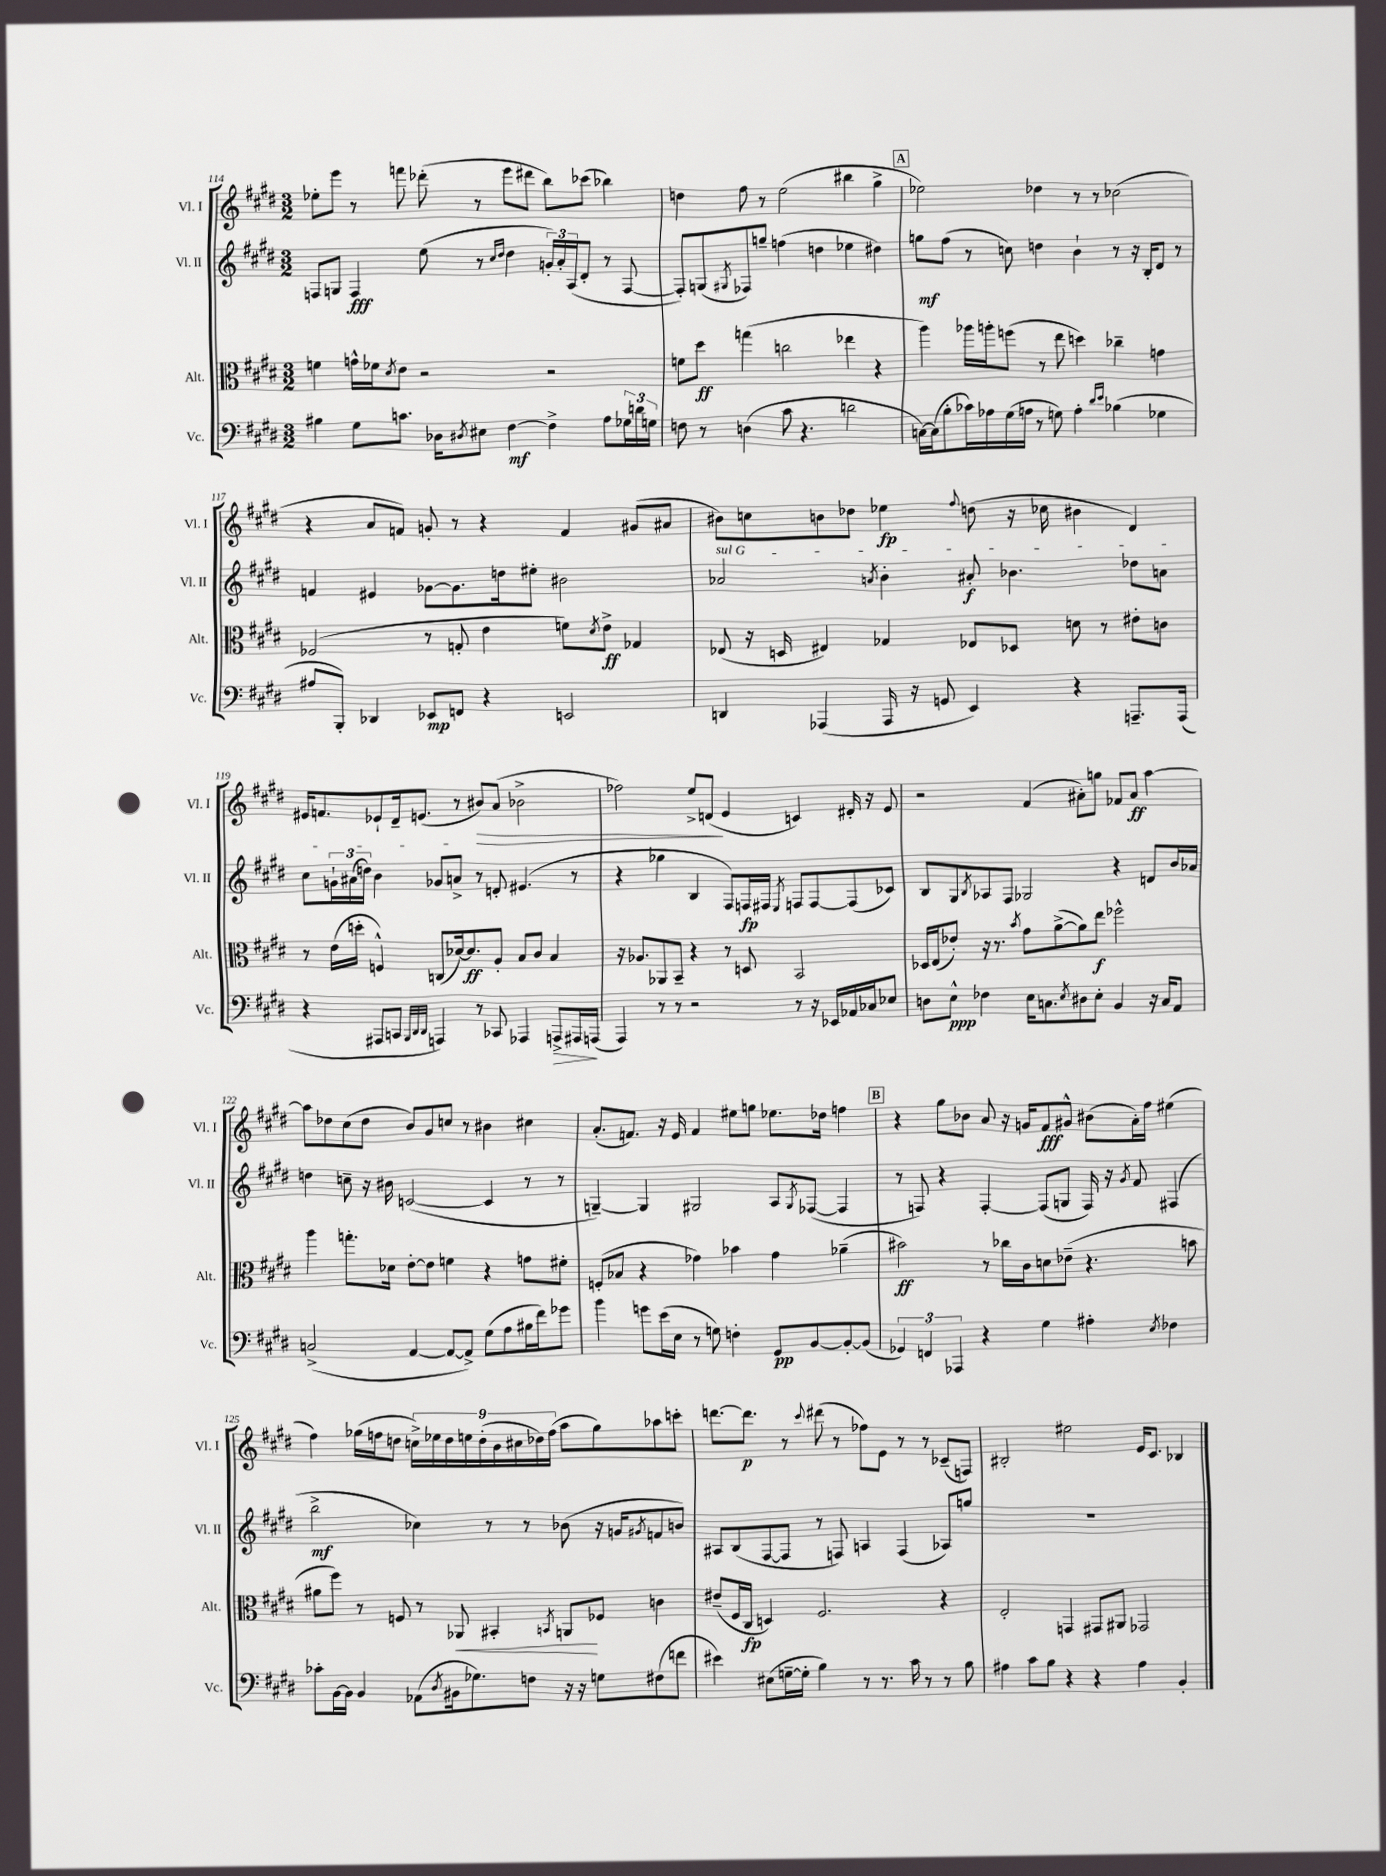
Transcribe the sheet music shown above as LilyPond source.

<<
\new StaffGroup <<
\new Staff = "s0" \with { instrumentName = "Vl. I" shortInstrumentName = "Vl. I" } {
    \clef treble \key e \major \numericTimeSignature \time 3/2
    ees''8-. e'''8 r8 f'''8 des'''8-.( r8 e'''8 dis'''8 b''8) ces'''8( bes''4) |
    d''4 fis''8 r8 e''2( bis''4 gis''4-> |
    \mark \markup { \box "A" } ees''2) des''4 r8 r8 ces''2( |
    r4 a'8 f'8) g'8-. r8 r4 f'4 gis'8( ais'8 |
    bis'8) c''8 b'8 des''8 ees''4\fp \appoggiatura { fis''8 } d''8( r16 ces''16 bis'4 dis'4) |
    eis'16 f'8. ees'8-! dis'16-- e'8.( r8 bis'8\>) a'8( bes'2-> |
    fes''2) e''8-> d'8\!( e'4 c'4) dis'16-. r16 e'8 |
    r2 fis'4( ais'8-.) g''8 fes'8 ais'8\ff a''4~ |
    a''8 des''8 cis''8( des''8 b'8) gis'8 c''8 r8 bis'4 cis''4 |
    a'8.-.( f'8.) r16 e'16 f'4 eis''8 g''8 ees''8. des''16 f''4 |
    \mark \markup { \box "B" } r4 gis''8 bes'8 a'8 r16 g'16 fis'8\fff gis'8-^ bis'8( a'16-.) fis''16 eis''4( |
    fis''4) ges''16( f''16 d''8 \tuplet 9/8 { c''16->) ees''16 d''16 e''16 d''16-.( b'16 cis''16 des''16) f''16( } a''8 ges''8) aes''8 c'''8-. |
    d'''8.~ d'''8.\p r8 \appoggiatura { cis'''8 } dis'''8( r8 fes''8) e'8 r8 r8 ces'8--( f8) |
    bis2-. eis''2 e'16 cis'8. bes4 \bar "|." |
}
\new Staff = "s1" \with { instrumentName = "Vl. II" shortInstrumentName = "Vl. II" } {
    \clef treble \key e \major \numericTimeSignature \time 3/2
    f8 g8 f4\fff e''8( r8 \grace { cis''16 dis''16 } dis''4 \tuplet 3/2 { g'16-.) a'16-. a16( } dis'8-. r8 f8~ |
    f8-.) g8( \acciaccatura { gis8 } fes8) g''8-- f''4( d''4 ees''4 dis''4) |
    \mark \markup { \box "A" } g''8\mf fis''8( r8 c''8) d''4 b'4-! r8 r16 b16-. dis'8 r8 |
    f'4 eis'4 ges'8~ ges'8. d''16 eis''8-. bis'2 |
    \once \override TextSpanner.bound-details.left.text = \markup { \italic "sul G" } aes'2\startTextSpan \acciaccatura { a'8 } b'4-. ais'8-.\f bes'4. des''8 a'8 |
    cis''8 \tuplet 3/2 { g'16-! ais'16( d''16) } b'4 ges'8 a'8->\stopTextSpan r8 d'8-. eis'4.( r8 |
    r4 ges''4 b4 fis8) f16\fp fis16 \acciaccatura { e8 } f8 f8~ f8( ces'8) |
    b8 gis8 \acciaccatura { b8 } aes8 fis8 ges2 r4 d'8 b'16 aes'16 |
    d''4 c''8-- r16 bis'16 c'2~( c'4 r8 r8 |
    g4~--) g4 gis2 a8 \acciaccatura { gis8 } fes8~( fes4 |
    \mark \markup { \box "B" } r8 f8) r4 f4~-. f8( g8 f16) r16 \acciaccatura { gis'8 } fis'8 fis4( |
    b''2->\mf ces''4) r8 r8 bes'8( r16 g'16 \acciaccatura { gis'8 } f'8 b'8) |
    ais8 b8( fis8~ fis8 r8 f8) a4 f4( aes8) g''8 |
    R1. \bar "|." |
}
\new Staff = "s2" \with { instrumentName = "Alt." shortInstrumentName = "Alt." } {
    \clef alto \key e \major \numericTimeSignature \time 3/2
    f'4 g'16-^ fes'16 \acciaccatura { dis'8 } e'8 r2 r2 |
    f'8 dis''8\ff g''4( c''2 ees''4 r4 |
    \mark \markup { \box "A" } a''4) aes''16 a''16-. f''8( r8 e''8 d''4) ces''4-- g'4 |
    fes2( r8 g8-. e'4 f'8) \acciaccatura { dis'8 } e'8->\ff ges4 |
    ees8( r16 d16 eis4) ges4 ees8 des8 d'8 r8 eis'8-. c'8 |
    r8 e'16( d''16-. f4-^) c8( des'16~) des'8.\ff a8-. b8 cis'8 b4 |
    r16 aes8. aes,8 b,8-- r4 r8 d8 b,2 |
    des16 e16( ees'8-.) r16 r8. \acciaccatura { b'8 } gis'8 a'8~->( a'8) e''8\f fes''2-^ |
    a''4 g''8.-. des'16 e'8~-. e'8 f'4 r4 g'8 fis'8-. |
    f8-.( bes8 r4 ges'4) bes'4 ges'4 aes'4--( |
    \mark \markup { \box "B" } bis'2\ff) r8 ces''16 cis'16 d'8 ees'8--( r4. b'8 |
    ais'8 fis''8) r8 f8 r8 aes,8\< bis,4-. \acciaccatura { b,8 } a,8\! fes8 c'4 |
    eis'8--( fis16 cis16\fp d4) fis2. r4 |
    e2-. g,4 gis,8 ais,8 ges,2 \bar "|." |
}
\new Staff = "s3" \with { instrumentName = "Vc." shortInstrumentName = "Vc." } {
    \clef bass \key e \major \numericTimeSignature \time 3/2
    bis4 gis8 c'8. des16 \acciaccatura { dis8 } eis8 fis4~\mf fis4-> a8 \tuplet 3/2 { ges16 d'16 g16 } |
    f8 r8 d4( cis'8 r4. d'2 |
    \mark \markup { \box "A" } c16~) c16( b8-. ces'16) aes16 gis16( a16 r8 g8) a4-. \grace { dis'16 e'16 } bes4( ges4 |
    ais8 b,,8-.) des,4 ees,8\mp f,8 r4 e,2 |
    d,4 aes,,4( aes,,16 r16 g,8 e,4) r4 a,,8.-- a,,16( |
    r4 ais,,8 c,8 \grace { b,,32 dis,32 dis,32 } a,,4) r8 ces,8 aes,,4 a,,8->\> ais,,16 a,,16\!( |
    a,,4) r8 r8 r2 r8 r16 ees,16 aes,16 ces16 ees8 |
    d8 e8-^\ppp fes4 e16 c8. \acciaccatura { e8 } dis8 e8-. b,4 r16 c16 a,8 |
    c2->( a,4~ a,8~ a,8->) gis8( a8 bis16 fis'16) ges'8 |
    b'4 g'8 e'16( e16 r8 g8) f4-. gis,8\pp b,8~ b,8~-. b,8( |
    \mark \markup { \box "B" } \tuplet 3/2 { ges,4) f,4 aes,,4 } r4 gis4 ais4-. \acciaccatura { e8 } fes4 |
    ces'8-. b,16~ b,16 b,4 aes,8( \acciaccatura { dis8 } bis,16 ges8.) f8 r16 r16 g8 fis8( f'8 |
    eis'4) eis8( g16~-- g16-. b4) r8 r8. cis'16 r8 r8 b8 |
    ais4 cis'8 b8 r4 r4 ais4 b,4-. \bar "|." |
}
>>
>>
\layout { \context { \Score currentBarNumber = #114 } }
